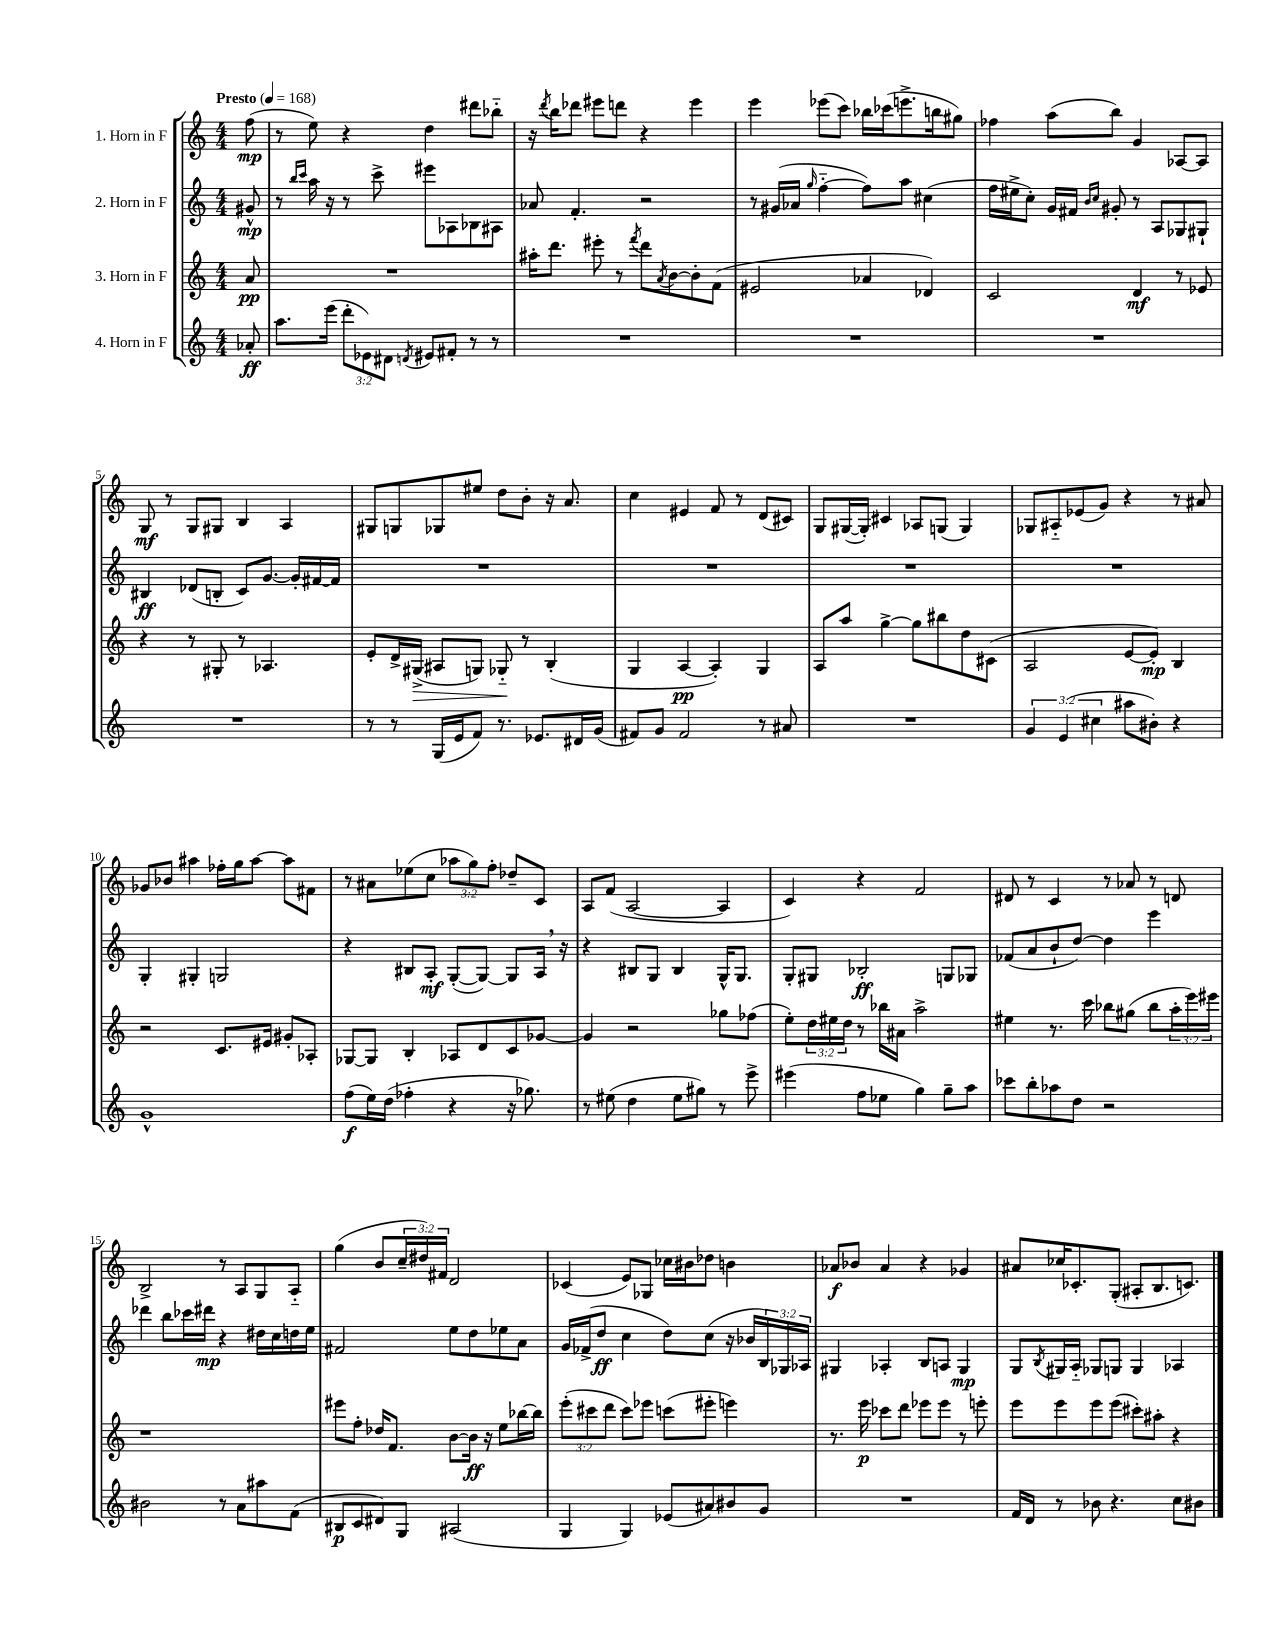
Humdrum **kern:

**kern	**kern	**kern	**kern
*staff4	*staff3	*staff2	*staff1
*clefG2	*clefG2	*clefG2	*clefG2
*k[]	*k[]	*k[]	*k[]
*M4/4	*M4/4	*M4/4	*M4/4
*MM168	*MM168	*MM168	*MM168
8a-'/	8a/	8g#^^/	(8ff\
=	=	=	=
8.aa\L	1r	8r	8r
.	.	16qqbb/LL	.
.	.	16qqccc/JJ	.
.	.	16aa\	8ee\)
(16eee\Jk	.	16r	.
12ddd'\L	.	8r	4r
12e-\)	.	.	.
.	.	8ccc^\	.
12d#\J	.	.	.
8qd/	.	.	.
8e#/L	.	8eee#\L	4dd\
8f#'/J	.	8A-\	.
8r	.	8B-\	8ddd#\L
8r	.	8A#\J	8bb-'~\J
=	=	=	=
1r	16aa#'\LK	8a-/	16r
.	.	.	8qddd/
.	8.ddd\J	.	16bb\LK
.	.	4.f'/	8ddd-\J
.	8eee#'\	.	8eee#\L
.	8r	.	8ddd\J
.	8qfff/	.	.
.	8ddd\L	2r	4r
.	8qa/	.	.
.	[8b\	.	.
.	8b'\]	.	4eee#\
.	(8f\J	.	.
=	=	=	=
1r	2e#/	8r	4eee\
.	.	(16g#/LL	.
.	.	16a-/JJ	.
.	.	16qqgg/	.
.	.	[4ff'~\	(8eee-\L
.	.	.	8ccc\J)
.	4a-/	8ff\]L)	16bb-\LL
.	.	.	(16ccc-\J
.	.	8aa\J	8.eee^\
.	4d-/)	(4cc#\	.
.	.	.	16bb\k
.	.	.	8gg#\J)
=	=	=	=
1r	2c/	16ff\LL	4ff-\
.	.	16ee#^\J	.
.	.	8cc'\J)	.
.	.	16g/LL	(8aa\L
.	.	16f#/JJ	.
.	.	16qqb/LL	.
.	.	16qqcc/JJ	.
.	.	8g#'/	8bb\J)
.	4d/	8r	4g/
.	.	8A/L	.
.	8r	8G-/	[8A-/L
.	8e-/	8G#`/J	8A-/]J
=	=	=	=
1r	4r	4B#/	8G/
.	.	.	8r
.	8r	(8d-/L	8G/L
.	8G#'/	8B'/J	8G#/J
.	8r	8c/L)	4B/
.	4.A-/	[8.g/J	.
.	.	.	4A/
.	.	16g'/]LL	.
.	.	[16f#/	.
.	.	16f#/]JJ	.
=	=	=	=
8r	8e'/L	1r	8G#/L
8r	16d^/L	.	8G/
.	(16G#^/JJ	.	.
(16G/LL	8A#/L	.	8G-/
16e/J	.	.	.
8f/J)	8G/J)	.	8ee#/J
8.r	8G-'~/	.	8dd\L
.	8r	.	8b'\J
8.e-/L	.	.	.
.	(4B'/	.	16r
.	.	.	8.a/
16d#/L	.	.	.
(16g/JJ	.	.	.
=	=	=	=
8f#/L)	4G/	1r	4cc\
8g/J	.	.	.
2f#/	[4A/	.	4e#/
.	4A'/])	.	8f/
.	.	.	8r
8r	4G/	.	(8d/L
8a#/	.	.	8c#/J)
=	=	=	=
1r	8A/L	1r	8G/L
.	8aa/J	.	([16G#/L
.	.	.	16G#'/]JJ)
.	[4gg^\	.	4c#/
.	8gg\]L	.	8A-/L
.	8bb#\	.	(8G/J
.	8dd\	.	4G/)
.	(8c#\J	.	.
=	=	=	=
6g/	2A/	1r	8G-/L
.	.	.	8A#'~/
(6e/	.	.	.
.	.	.	(8e-/
6cc#\	.	.	.
.	.	.	8g/J)
8aa#\L	[8e/L	.	4r
8b#'\J)	8e'/]J)	.	.
4r	4B/	.	8r
.	.	.	8a#/
=	=	=	=
1g^^	2r	4G'/	8g-/L
.	.	.	8b-/J
.	.	4G#'/	4aa#\
.	8.c/L	2G/	16ff-'\LL
.	.	.	16gg\J
.	.	.	[8aa#\J
.	16e#/Jk	.	.
.	8g#'/L	.	8aa#\]L
.	8A-'/J	.	8f#\J
=	=	=	=
(8ff\L	[8G-/L	4r	8r
16ee\L)	8G-/]J	.	8a#\L
(16dd\JJ	.	.	.
4ff-'\	4B'/	8B#/L	(8ee-\
.	.	8A'/J	8cc\J
4r	8A-/L	([8G'/L	12aa-\L
.	.	.	12gg\)
.	8d/	8G/_J)	.
.	.	.	12ff'\J
16r	8c/	8G/]L	8dd-~/L
8.gg-\)	.	.	.
.	[8g-/J	16A/Jk	8c/J
.	.	16r	.
=	=	=	=
8r	4g-/]	4r	8A/L
(8ee#\	.	.	(8f/J
4dd\	2r	8B#/L	[2A/
.	.	8G/J	.
8ee#\L	.	4B#/	.
8gg#\J)	.	.	.
8r	8gg-\L	16G^^/LK	4A/]
.	.	8.G/J	.
8eee^\	(8ff-\J	.	.
=	=	=	=
(4eee#\	8ee'\L)	8G'/L	4c/)
.	24dd\L	8G#/J	.
.	24ee#\	.	.
.	24dd\JJ	.	.
8ff\L	8r	2B-'/	4r
8ee-\J	16bb-\LL	.	.
.	16a#\JJ	.	.
4gg\)	2aa^\	.	2f/
8gg~\L	.	8G/L	.
8aa\J	.	8G-/J	.
=	=	=	=
8ccc-\L	4ee#\	(8f-/L	8d#/
8bb'\	.	8a/	8r
8aa-\	8.r	8b`/	4c/
8dd\J	.	[8dd/J)	.
.	16ccc\	.	.
2r	8bb-\L	4dd\]	8r
.	(8gg#\J	.	8a-/
.	8bb-\L	4eee\	8r
.	24aa'\L	.	8d/
.	24eee\)	.	.
.	24eee#\JJ	.	.
=	=	=	=
2b#\	1r	4ddd-\	2B^/
.	.	8bb\L	.
.	.	16ccc-\L	.
.	.	16ddd#\JJ	.
8r	.	4r	8r
8a\L	.	.	8A/L
8aa#\	.	16dd#\LL	8G/
.	.	16cc\	.
(8f\J	.	16dd\	8A'~/J
.	.	16ee\JJ	.
=	=	=	=
8B#/L	8eee#\L	2f#/	(4gg\
8c/	8ff'\J	.	.
8d#/)	16dd-/LK	.	8b/L
.	8.f/J	.	.
8G/J	.	.	24cc~/L
.	.	.	24dd#/)
.	.	.	24f#/JJ
(2A#/	[8b\L	8ee\L	2d/
.	16b\]Jk	8dd\	.
.	16r	.	.
.	8ee\L	8ee-\	.
.	[16bb-\L	8a\J	.
.	16bb-\]JJ	.	.
=	=	=	=
4G/	(12eee'\L	16g/LL	(4c-/
.	.	(16f-^/J	.
.	12ccc#\	.	.
.	.	8dd/J	.
.	12ddd\J	.	.
4G/)	8ccc#\L)	4cc\	8e/L)
.	8eee-\J	.	8G-/J
(8e-/L	(8ccc\L	8dd\L)	16cc-\LL
.	.	.	16b#\J
8a#/)	8eee#'\J	(8cc\J	8dd-\J
8b#/	4eee\)	16r	4b\
.	.	16b-/LL	.
8g/J	.	24B/)	.
.	.	24G-/	.
.	.	24A-/JJ	.
=	=	=	=
1r	8.r	4G#/	8a-/L
.	.	.	8b-/J
.	16eee\	.	.
.	8ccc-\L	4A-'/	4a-/
.	8ddd\J	.	.
.	8eee-\L	8B/L	4r
.	8eee-\J	8A/J	.
.	8r	4G#/	4g-/
.	8eee'\	.	.
=	=	=	=
16f/LL	8eee\L	8G/L	8a#/L
16d/JJ	.	.	.
.	.	8qB/	.
8r	8eee\	16G#/L	16cc-/K
.	.	16A'~/JJ	8.c-'/
8b-\	8eee\	8G-/L	.
4.r	(8eee\J	8G/J	(8G'/J
.	8ccc#'\L)	4G/	8A#'/L
.	8aa#'\J	.	8.B/
8cc\L	4r	4A-/	.
.	.	.	8.c/J)
8b#\J	.	.	.
==	==	==	==
*-	*-	*-	*-
